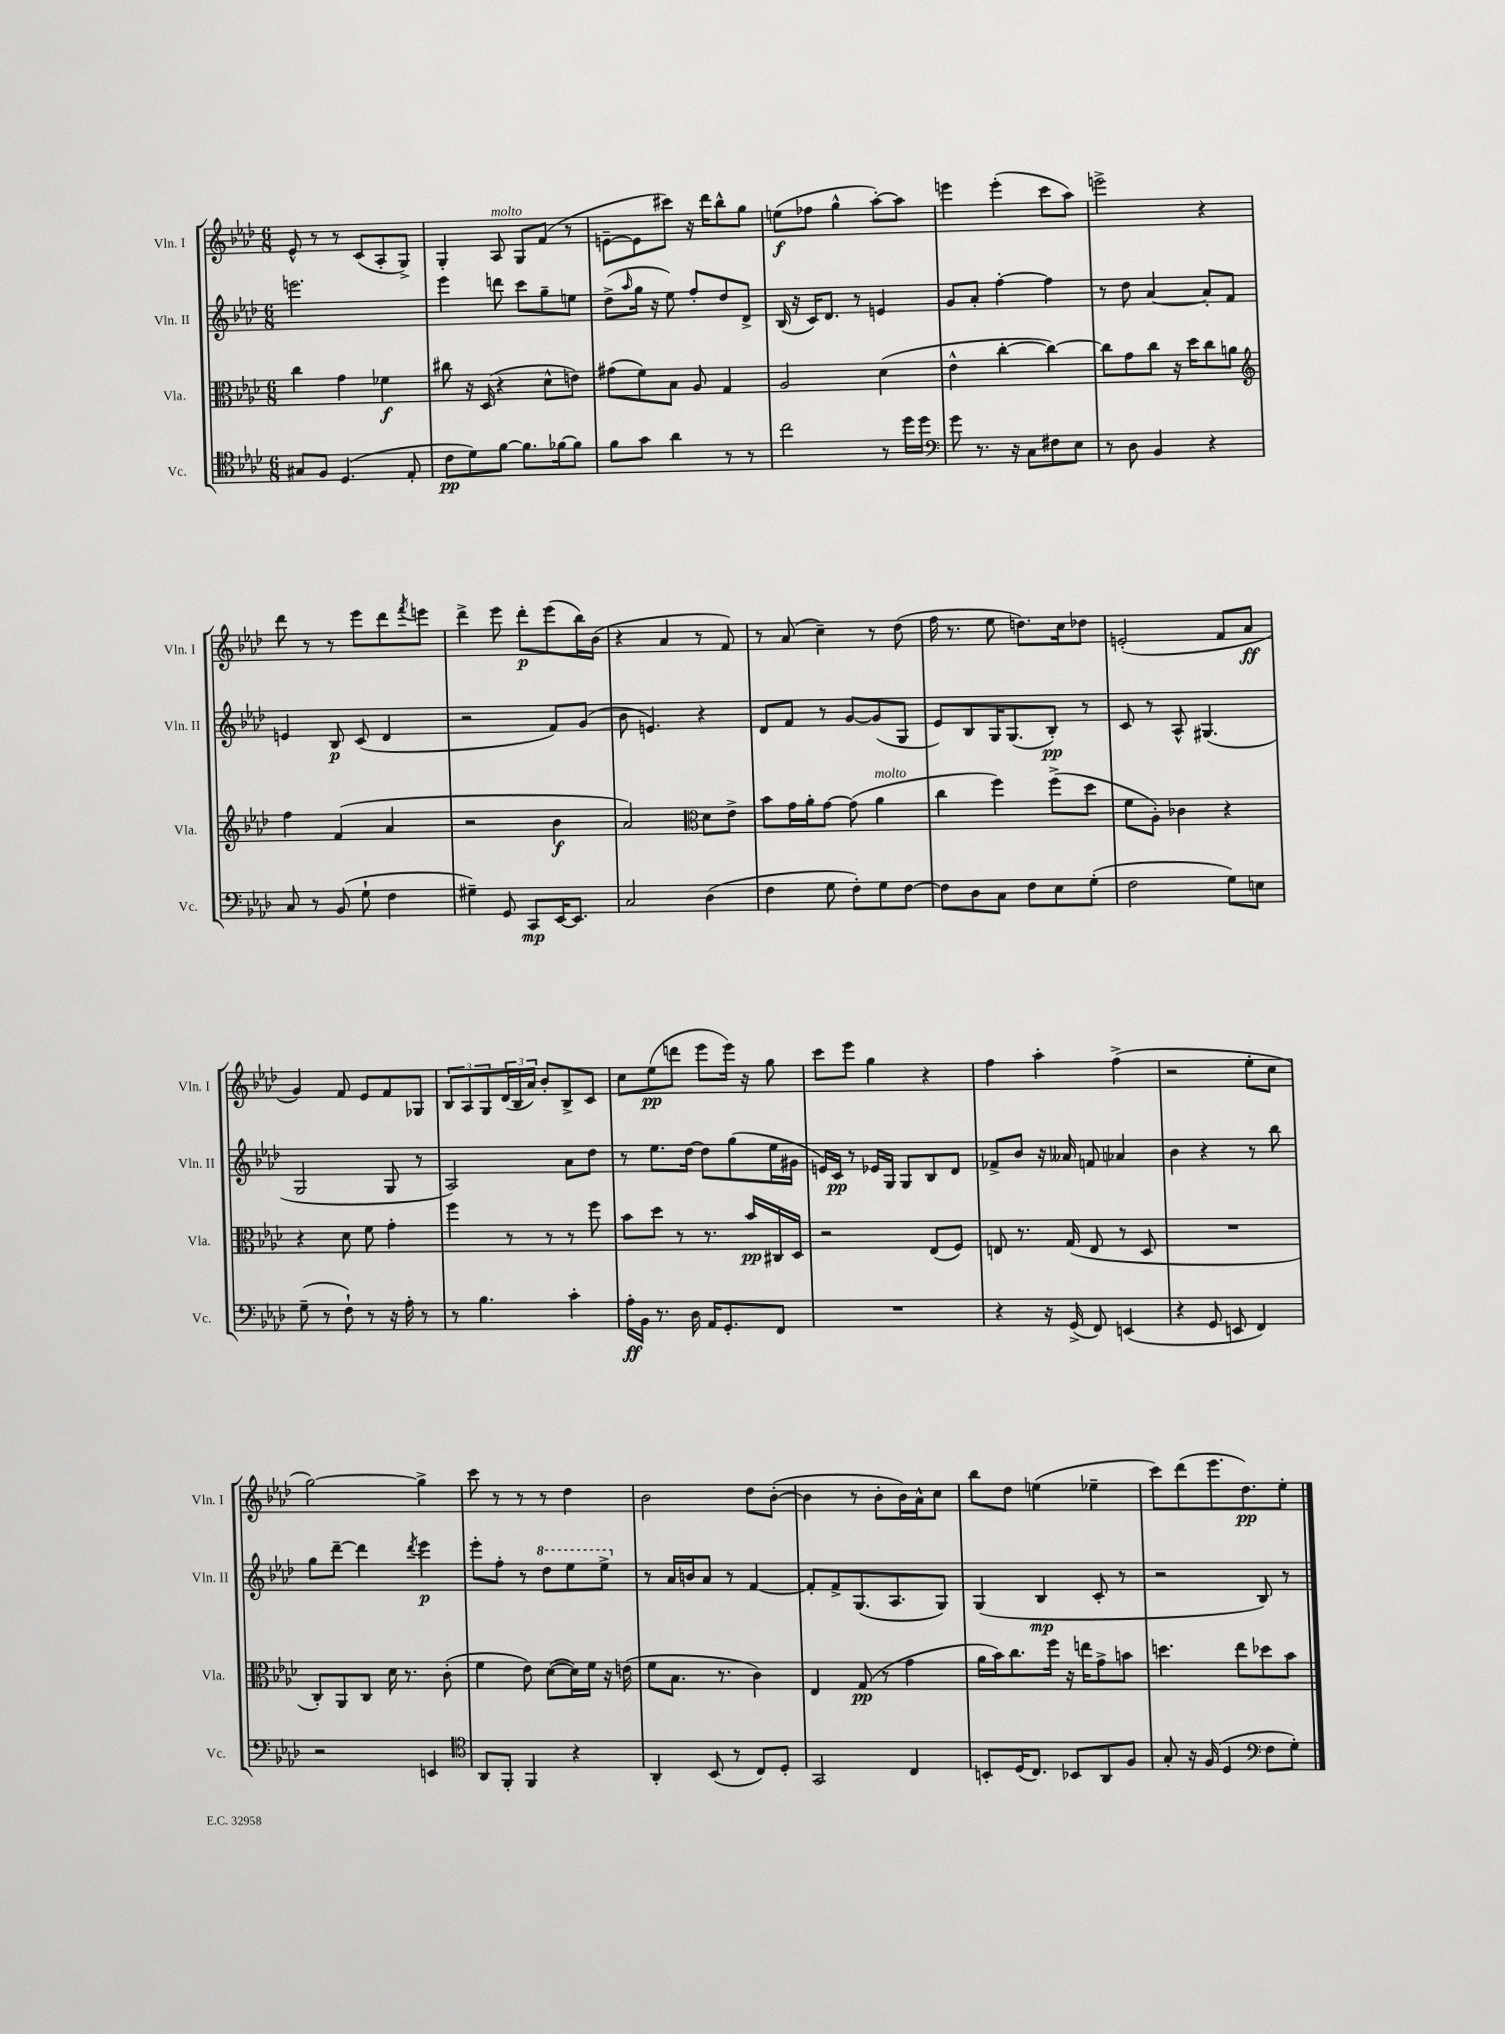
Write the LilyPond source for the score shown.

<<
\new StaffGroup <<
\new Staff = "s0" \with { instrumentName = "Vln. I" shortInstrumentName = "Vln. I" } {
    \clef treble \key aes \major \numericTimeSignature \time 6/8
    ees'8-^ r8 r8 c'8( aes8-. g8->) |
    g4-. aes8^\markup { \italic "molto" } g8 f'8( r8 |
    e'8~-- e'8 cis'''8) r16 des'''16 bes''8-^ g''8 |
    e''8\f( fes''8 g''4-^ aes''8~-.) aes''8 |
    e'''4 e'''4-.( c'''8 aes''8) |
    e'''2-> r4 |
    des'''8 r8 r8 ees'''8 des'''8 \acciaccatura { f'''8 } e'''8 |
    des'''4-> ees'''8 des'''8-.\p ees'''8( bes''16) bes'16( |
    r4 aes'4 r8 f'8) |
    r8 aes'8( c''4--) r8 des''8( |
    f''16 r8. ees''8 d''8.) c''16 des''8 |
    e'2-.( f'8 aes'8\ff |
    g'4) f'8 ees'8 f'8 ges8 |
    \tuplet 3/2 { bes8 aes8 g8 } \tuplet 3/2 { des'16( bes16 aes'16) } bes'8-. bes8-> c'8 |
    c''8 ees''8\pp( d'''8 ees'''8 ees'''16) r16 g''8 |
    c'''8 ees'''8 g''4 r4 |
    f''4 aes''4-. f''4->( |
    r2 ees''8-. c''8 |
    g''2~) g''4-> |
    c'''8 r8 r8 r8 des''4 |
    bes'2 des''8 bes'8~-.( |
    bes'4 r8 bes'8-. bes'16) aes'16-^ c''8 |
    bes''8 des''8 e''4( ees''4-- |
    c'''8) des'''8( ees'''8. des''8.\pp) ees''8-. \bar "|." |
}
\new Staff = "s1" \with { instrumentName = "Vln. II" shortInstrumentName = "Vln. II" } {
    \clef treble \key aes \major \numericTimeSignature \time 6/8
    e'''2. |
    ees'''4 d'''8 c'''8 g''8-- e''8 |
    des''8->( \grace { aes''16 } g''16 r16 ees''8) f''8-. des''8 des'8-> |
    bes16( r16 c'16) des'8. r8 e'4 |
    g'8 aes'8-. f''4~-. f''4 |
    r8 des''8 aes'4~ aes'8-. f'8 |
    e'4 bes8\p c'8( des'4 |
    r2 f'8) g'8( |
    bes'8 e'4.) r4 |
    des'8 f'8 r8 g'8~ g'8( g8 |
    ees'8) bes8 g16 g8.( bes8-.\pp) r8 |
    c'8 r8 aes8-^ gis4.( |
    g2 g8 r8 |
    aes2) aes'8 des''8 |
    r8 ees''8. des''16~ des''8 g''8( ees''16 gis'16 |
    e'16) c'16\pp r8 ees'16 g16 g8 bes8 des'8 |
    fes'8-> bes'8 r16 aeses'16 f'8 aes'4 |
    bes'4 r4 r8 bes''8 |
    g''8 des'''8~-- des'''4 \acciaccatura { des'''8 } ees'''4\p |
    ees'''8-. f''8-. r8 \ottava #1 des'''8 ees'''8 ees'''8-> \ottava #0 |
    r8 aes'16 b'16 aes'8 r8 f'4~ |
    f'8-. f'8-> g8.( aes8. g8) |
    g4( bes4\mp c'8-. r8 |
    r2 bes8) r8 \bar "|." |
}
\new Staff = "s2" \with { instrumentName = "Vla." shortInstrumentName = "Vla." } {
    \clef alto \key aes \major \numericTimeSignature \time 6/8
    c''4 g'4 fes'4\f |
    cis''8 r16 des16( r4 des'8-^ e'8) |
    gis'8( f'8) bes8 aes8 g4 |
    aes2 des'4( |
    ees'4-^ c''4~-. c''4~) |
    c''8 g'8 c''8 r16 des''16 c''8 a'8 |
    \clef treble f''4 f'4( aes'4 |
    r2 bes'4\f |
    aes'2) \clef alto des'8 ees'8-> |
    bes'8 g'16 aes'16-. g'8~ g'8( aes'4^\markup { \italic "molto" } |
    c''4 f''4) f''8->( des''8 |
    f'8 aes8-.) ces'4 r4 |
    r4 des'8 f'8 g'4-. |
    f''4 r8 r8 r8 f''8 |
    bes'8 des''8 r8 r8. bes'16\pp cis16 des16 |
    r2 ees8( f8) |
    e8 r8. g16( e8 r8 des8 |
    R2. |
    c8-.) aes,8 c8 des'16 r8. c'8-.( |
    f'4 ees'8) des'8~( des'16) f'16 r16 e'16( |
    f'8 bes8. r8. c'4) |
    ees4 g8\pp( r8 g'4 |
    aes'16 bes'16) c''8. f''16 r16 e''16 g'8-> b'8 |
    d''4. ees''8 des''8 bes'8 \bar "|." |
}
\new Staff = "s3" \with { instrumentName = "Vc." shortInstrumentName = "Vc." } {
    \clef tenor \key aes \major \numericTimeSignature \time 6/8
    gis8 f8 des4.( ees8-. |
    c'8\pp des'8) f'8~ f'8. fes'16~ fes'8 |
    f'8 g'8 aes'4 r8 r8 |
    c''2 r8 des''16 des''16 |
    \clef bass g'8 r8. r16 c8 fis8 ees8 |
    r8 des8 bes,4 r4 |
    c8 r8 bes,8( g8-! f4 |
    gis4--) g,8 c,8\mp ees,16~ ees,8. |
    c2 des4( |
    f4 g8 f8-.) g8 f8~ |
    f8 des8 c8 f8 ees8 g8-.( |
    f2 g8) e8 |
    g8--( r8 f8-!) r8 r16 aes16-. r8 |
    r8 bes4. c'4-. |
    aes16-.\ff bes,16 r8. des16 aes,16 g,8.-. f,8 |
    R2. |
    r4 r16 g,16->( f,8) e,4( |
    r4 g,8 e,8 f,4) |
    r2 e,4 |
    \clef tenor aes,8 f,8-. f,4 r4 |
    aes,4-. bes,8( r8 c8) des8-. |
    g,2 c4 |
    b,8-. des16( c8.) bes,8 aes,8 f8 |
    g8-. r16 f16( des4 \clef bass f8 g8-.) \bar "|." |
}
>>
>>
\layout { \context { \Score \remove "Bar_number_engraver" } }
